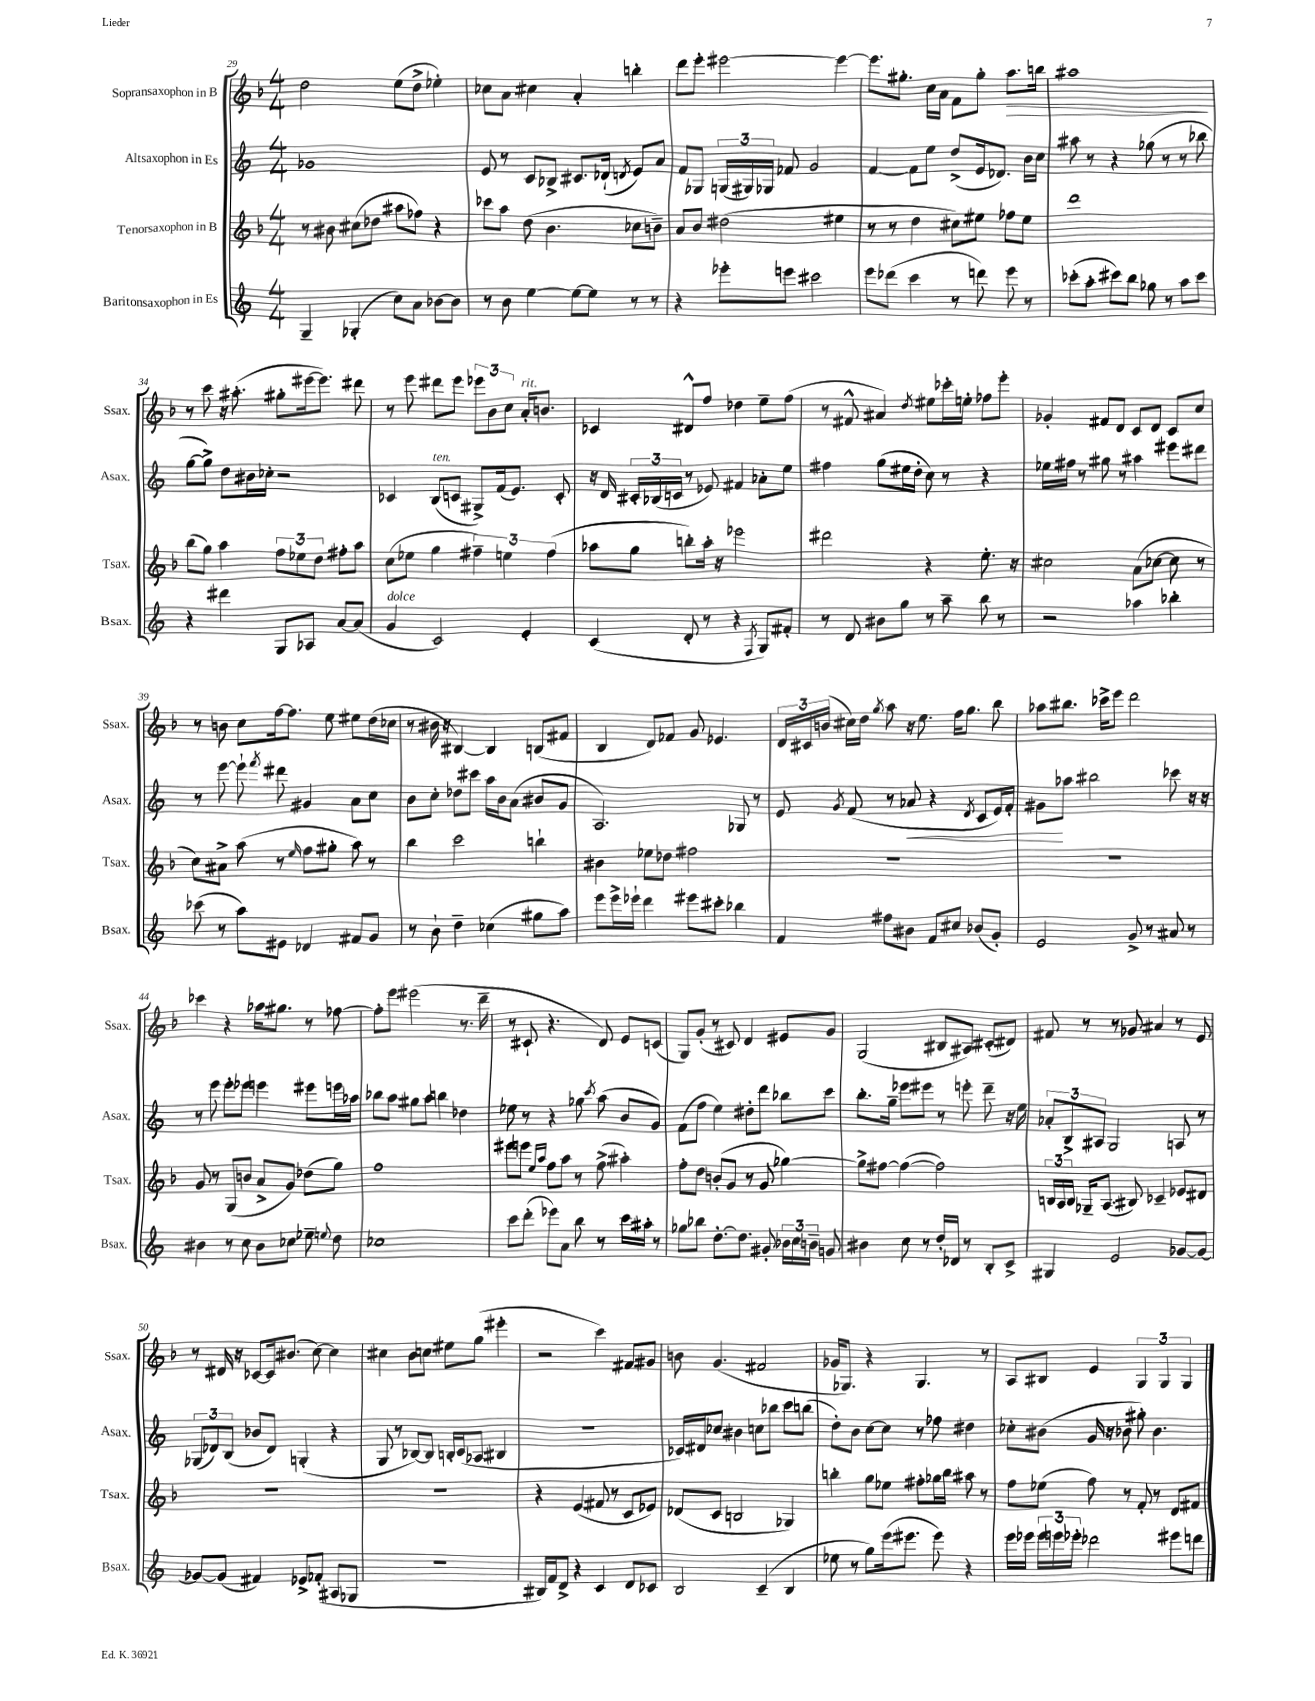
<<
\new StaffGroup <<
\new Staff = "s0" \with { instrumentName = "Sopransaxophon in B" shortInstrumentName = "Ssax." } {
    \clef treble \key f \major \numericTimeSignature \time 4/4
    \autoBeamOff d''2 e''8[( d''8]-> ees''4-.) |
    ces''8[ a'8] cis''4 a'4-. b''4-. |
    d'''8[ e'''8]-. eis'''2~ eis'''4~ |
    eis'''8.[ gis''8.]-. c''16[ a'16] f'8[ gis''8]-. a''8.[\> b''16] |
    ais''1\! |
    r8 c'''8 r16 ais''8.-.( gis''8[-. eis'''16~ eis'''8.]) dis'''8 |
    r8 e'''8 dis'''8[ e'''8] \tuplet 3/2 { ees'''8[ bes'8 c''8] } a'16[-.^\markup { \italic "rit." } b'8.] |
    ces'4 dis'8[-^ f''8] des''4 e''8[-- f''8]( |
    r8 fis'8-^ ais'4) \acciaccatura { d''8 } eis''8[ ces'''16-. e''16]-. fes''8[ e'''8]-. |
    ges'4-. fis'8[ d'8] c'8[ d'8] c'8[ c''8] |
    r8 b'8 c''8[ f''16~ f''8.] e''8 eis''8[ d''16( ces''16] |
    r8 bis'16 r16 bis4~) bis4 b8[( fis'8] |
    bes4 d'8[) fes'8] g'8 ees'4. |
    \tuplet 3/2 { d'16[ cis'16 b'16]( } cis''16[) d''16] \acciaccatura { g''8 } a''8 r16 e''8. f''16[ g''8.] bes''8 |
    aes''8[ bis''8.] ces'''16[-> e'''8] d'''2 |
    ces'''4 r4 aes''16[ gis''8.] r8 fes''8~ |
    fes''8[-. e'''8] eis'''2( r8. d'''16-- |
    r8 cis'8-! r4. d'8) e'8[ c'8]( |
    g8[) g'8]-.( r8 cis'8) d'4 eis'8[ g'8] |
    g2( bis8[ ais8]) cis'8[-.( dis'8]) |
    fis'8 r8 r8 ges'8 ais'4 r8 e'8 |
    r8 dis'16 r16 ces'8[~ ces'16 bis'8.]( c''8~) c''4 |
    cis''4 bes'8[ c''8] eis''8[ g''8]( eis'''4-. |
    r2 c'''4) fis'8[ gis'8] |
    b'8 g'4.( fis'2 |
    ges'16[ ges8.]) r4 ges4. r8 |
    a8[ bis8] e'4 \tuplet 3/2 { g4 g4 g4 } \bar "|." |
}
\new Staff = "s1" \with { instrumentName = "Altsaxophon in Es" shortInstrumentName = "Asax." } {
    \clef treble \key c \major \numericTimeSignature \time 4/4
    \autoBeamOff ges'1 |
    e'8 r8 c'8[ bes8]-> cis'8.[ des'16]-!( \acciaccatura { d'8 } e'8[) a'8] |
    f'8[ ges8] \tuplet 3/2 { g16[( gis16) ges16] } fes'8 g'2 |
    f'4~ f'8[ e''8] d''8[->( e'16 des'8.]) b'16[ c''16] |
    ais''8 r8 r4 ges''8( r8 r8 bes''8 |
    g''8[~ g''8]->) d''8[ bis'16 ces''16]-. r2 |
    ces'4 b8[^\markup { \italic "ten." }( c'8] gis8[->) f'16( e'8.]) c'8-. |
    r16 d'16 \tuplet 3/2 { cis'16[-. bes16( c'16] } r8 ees'8) fis'4 aes'8[-. e''8] |
    fis''4 g''8[( eis''16 d''16]-. c''8) r8 r4 |
    ees''16[ fis''16] r8 gis''8 r8 ais''4 eis'''8[ dis'''8] |
    r8 e'''8~ e'''8-! \acciaccatura { f'''8 } dis'''8 gis'4 a'8[ c''8] |
    b'8[ c''8]-. des''8[ cis'''8] a''16[ b'16 a'8]( bis'8[ g'8] |
    a2.) ges8 r8 |
    e'8 \acciaccatura { g'8 } f'8( r8 aes'8\< r4 \acciaccatura { d'8 } c'8[ e'16) f'16]-. |
    gis'8[\! aes''8] bis''2 ces'''8 r16 r16 |
    r8 e'''8 e'''8[-. ees'''8] e'''4 eis'''8[ e'''16 aes''16] |
    bes''8[ a''8] gis''8[ a''8] b''4 des''4 |
    ees''8 r8 r4 ges''8 \acciaccatura { c'''8 } a''8( b'8[ g'8]) |
    f'8[( f''8] e''4) dis''8[-. d'''8] bes''8[ c'''8] |
    b''8.[-. g''16]-- ees'''8[ eis'''8] r8 e'''8-. d'''8-- r16 e''16 |
    \tuplet 3/2 { aes'8[-. b8-> ais8] } g2 a8 r8 |
    \tuplet 3/2 { ges8[( des'8) b8]( } bes'8[ des'8]) g4-.( r4 |
    g8 r8 bes8[~) bes8] b16[-. c'16( aes8] bis4 |
    R1 |
    ces'16[) dis'16 ces''8] bis'4 c''8[ bes''8] c'''8[ b''8]( |
    d''8[-.) b'8] c''8[~ c''8] r8 fes''8 dis''4 |
    ces''8[-. bis'8]( g'16 r16 bes'8 gis''8-.) bes'4. \bar "|." |
}
\new Staff = "s2" \with { instrumentName = "Tenorsaxophon in B" shortInstrumentName = "Tsax." } {
    \clef treble \key f \major \numericTimeSignature \time 4/4
    \autoBeamOff r8 bis'8 cis''8[( des''8] ais''8[ fes''8]) r4 |
    ces'''8[ a''8] d''8( bes'4. ces''8[ b'8]--) |
    a'8[ bes'8] dis''2( eis''4 |
    r8 r8 d''4 cis''8[) eis''8] fes''8[ eis''8] |
    d'''1 |
    bes''8[( g''8]) a''4 \tuplet 3/2 { f''8[ ees''8 d''8] } fis''8[-. a''8] |
    c''8[( ees''8] g''4 \tuplet 3/2 { fis''4--) e''4 fis''4( } |
    aes''8[ g''8] b''8[-.) aes''16]-. r16 ees'''2 |
    dis'''2 r4 e''8.-. r16 |
    cis''2 a'8[( ces''8]~ ces''8 r8 |
    c''8[) ais'8]-> a''8( r8 \grace { e''16 } f''8[ gis''8]-. a''8) r8 |
    bes''4 c'''2 b''4-! |
    bis'4 ees''8[ des''8] fis''2 |
    R1 |
    R1 |
    g'8 r8 g8[( b'8] a'8[-> g'8]) des''8[( g''8]) |
    f''1 |
    eis'''8[ e'''8] \grace { e''16[ a''16] } f''8[ a''8] r8 f''8->( ais''4-.) |
    f''8[-. d''8] b'8[-.( g'8] r8 g'8 ges''4~) |
    ges''8[-> fis''8]~ fis''4~( fis''2) |
    \tuplet 3/2 { b16[ a16 b16] } ges16[-- a8.]( bis8) ces'4-- ees'8[ dis'8] |
    R1 |
    R1 |
    r4 e'4( fis'8 r8 c'8[ ees'8]) |
    des'8[( c'8] b2 ges4) |
    b''4-. g''8[ ees''8] fis''8[-. ges''16 b''16] ais''8 r8 |
    f''8[ ees''8]( f''8) r8 f'8-. r8 d'8[ fis'8] \bar "|." |
}
\new Staff = "s3" \with { instrumentName = "Baritonsaxophon in Es" shortInstrumentName = "Bsax." } {
    \clef treble \key c \major \numericTimeSignature \time 4/4
    \autoBeamOff g4-- ges4-.( c''8[) a'8] bes'8[~ bes'8] |
    r8 b'8 e''4~ e''8[~ e''8] r8 r8 |
    r4 ees'''8[-. e'''8] cis'''2 |
    e'''8[ des'''8]( c'''4 r8 d'''8) e'''8 r8 |
    ces'''8[-.( a''8]-. cis'''8[) b''8] ges''8 r8 a''8[ cis'''8] |
    r4 dis'''4 g8[ aes8] a'8[~ a'8]( |
    g'4^\markup { \italic "dolce" } c'2) e'4-. |
    c'4( d'8-. r8 r4 \acciaccatura { f8 } g8[) fis'8]-. |
    r8 d'8 bis'8[ g''8] r8 a''8-- b''8 r8 |
    r2 aes''4 bes''4-. |
    ces'''8( r8 a''8[) eis'8] des'4 fis'8[ g'8] |
    r8 b'8-! d''4-- ces''4( gis''8[ a''8]) |
    e'''8[ e'''16-> ees'''16]-! d'''4 eis'''8[ cis'''8]-. bes''4 |
    f'4 fis''8[ bis'8] f'8[ cis''8] bes'8[( g'8]-.) |
    e'2 g'8-> r8 ais'8 r8 |
    bis'4 r8 c''8 bis'8[ ces''8] ees''8-- \appoggiatura { e''8 } d''8 |
    ces''1 |
    c'''8[ d'''8]-.( ees'''8[) a'8] b''8 r8 c'''16[ ais''16]-. r8 |
    ges''8[ bes''8] d''8.[~-. d''8.] gis'8-. \tuplet 3/2 { bes'16[ c''16 b'16]-- } g'8 |
    bis'4 c''8 r8 d''16[-. des'16] r8 b8[-. c'8]-> |
    gis4 e'2 ges'8[~ ges'8]~ |
    ges'8[~ ges'8]( fis'4) ees'8[-> fes'8]-.( ais8[ ges8] |
    R1 |
    bis16[) f'16 d'8]-> r4 c'4 d'8[ ces'8] |
    b2 c'4--( b4 |
    ees''8 r8 g''8[) e'''16( eis'''8.] eis'''8) r4 |
    e'''16[ ees'''16] \tuplet 3/2 { ees'''16[ e'''16 ees'''16]-. } des'''2 eis'''8[ d'''8] \bar "|." |
}
>>
>>
\layout { \context { \Score currentBarNumber = #29 } }
